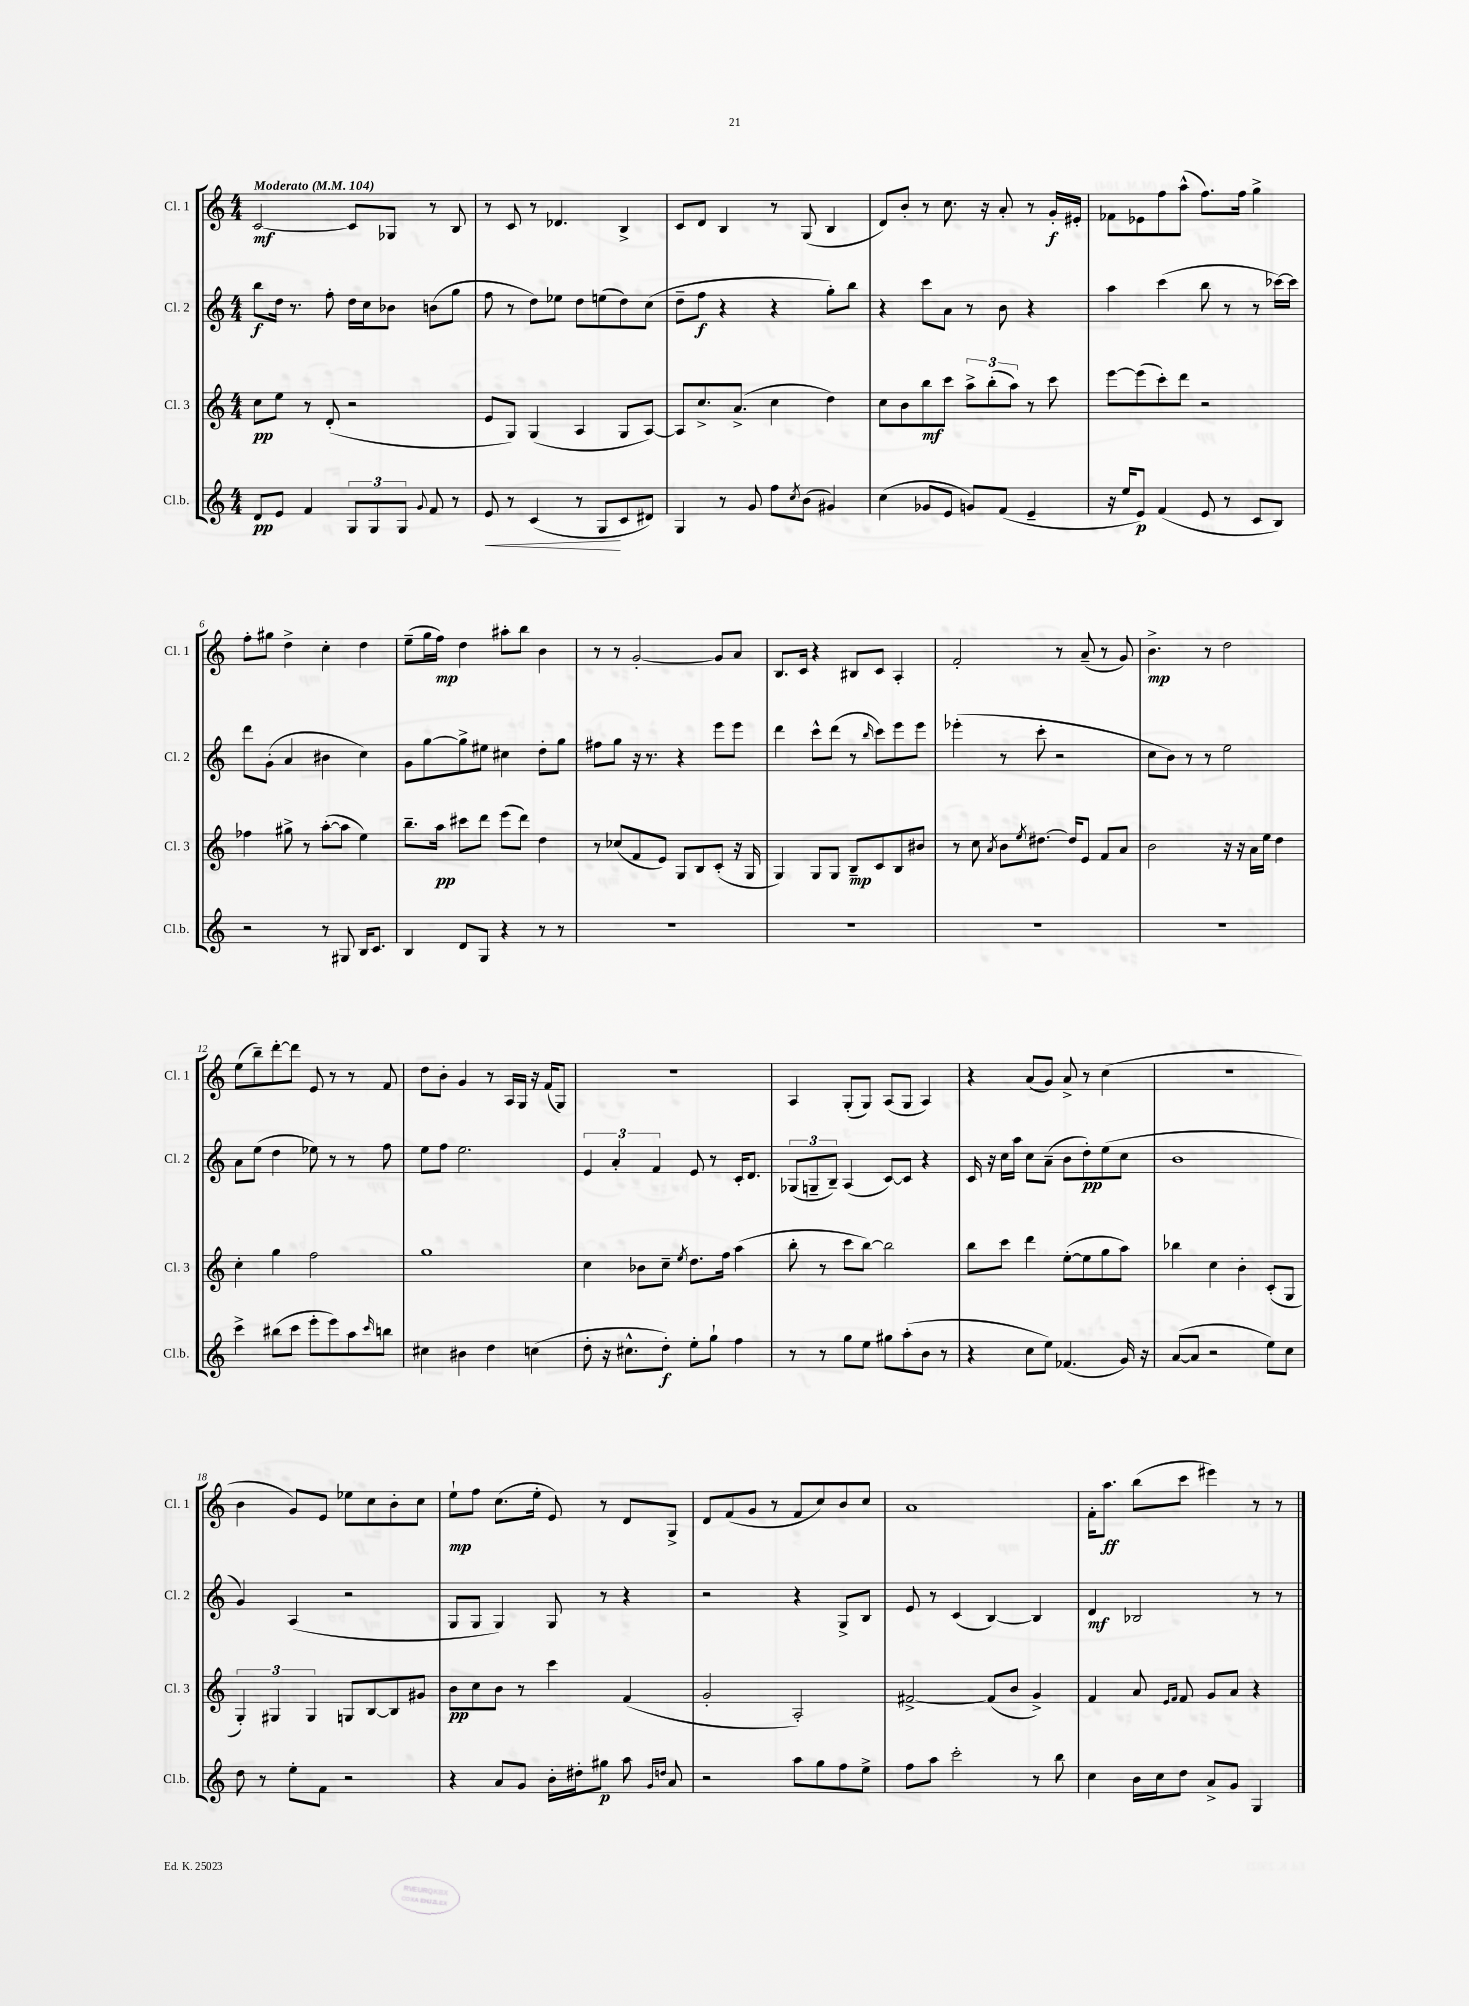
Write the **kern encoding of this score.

**kern	**dynam	**kern	**dynam	**kern	**dynam	**kern	**dynam
*part4	*part4	*part3	*part3	*part2	*part2	*part1	*part1
*staff4	*staff4	*staff3	*staff3	*staff2	*staff2	*staff1	*staff1
*I"Cl.b.	*	*I"Cl. 3	*	*I"Cl. 2	*	*I"Cl. 1	*
*I'Cl.b.	*	*I'Cl. 3	*	*I'Cl. 2	*	*I'Cl. 1	*
*clefG2	*	*clefG2	*	*clefG2	*	*clefG2	*
*k[]	*	*k[]	*	*k[]	*	*k[]	*
*M4/4	*	*M4/4	*	*M4/4	*	*M4/4	*
*MM104	*	*MM104	*	*MM104	*	*MM104	*
=1	=1	=1	=1	=1	=1	=1	=1
!	!	!	!	!	!	!LO:TX:a:B:t=Moderato	!
8d/L	pp	8cc\L	pp	8bb\L	f	[2c/	mf
8e/J	.	8ee\J	.	16dd\Jk	.	.	.
.	.	.	.	8.r	.	.	.
4f/	.	8r	.	.	.	.	.
.	.	(8d'/	.	8ff'\	.	.	.
12G/L	.	2r	.	16dd\LL	.	8c/L]	.
.	.	.	.	16cc\J	.	.	.
12G/	.	.	.	.	.	.	.
.	.	.	.	8b-X\J	.	8G-X/J	.
12G/J	.	.	.	.	.	.	.
8qqg/	.	.	.	.	.	.	.
8f/	.	.	.	(8bn\L	.	8r	.
8r	.	.	.	8gg\J	.	8B/	.
=2	=2	=2	=2	=2	=2	=2	=2
!	!LO:HP:b	!	!	!	!	!	!
8e/	<	8e/L	.	8ff\	.	8r	.
8r	.	8G/J)	.	8r	.	8c/	.
(4c/	.	(4G/	.	8dd\L)	.	8r	.
.	.	.	.	8ee-X\J	.	4.d-X/	.
8r	.	4A/	.	8dd\L	.	.	.
8G/L	.	.	.	(8een\	.	.	.
8c/	[	8G/L	.	8dd\)	.	4B^/	.
8d#X/J)	.	[8A/J)	.	(8cc\J	.	.	.
=3	=3	=3	=3	=3	=3	=3	=3
4G/	.	8A/L]	.	8dd~\L	.	8c/L	.
.	.	8.cc^/	.	8ff\J	f	8d/J	.
8r	.	.	.	4r	.	4B/	.
.	.	(8.a^/J	.	.	.	.	.
8g/	.	.	.	.	.	.	.
8ff\L	.	4cc\	.	4r	.	8r	.
8qcc/	.	.	.	.	.	.	.
(8b\J	.	.	.	.	.	(8G/	.
4g#X/)	.	4dd\)	.	8gg'\L)	.	4B/	.
.	.	.	.	8bb\J	.	.	.
=4	=4	=4	=4	=4	=4	=4	=4
(4cc\	.	8cc\L	.	4r	.	8d/L)	.
.	.	8b\	.	.	.	8b'/J	.
8g-X/L	.	8bb\	mf	8ccc\L	.	8r	.
8e/J	.	8ccc\J	.	8a\J	.	8.cc\	.
8gn/L)	.	12aa^\L	.	8r	.	.	.
.	.	.	.	.	.	16r	.
.	.	(12bb'\	.	.	.	.	.
(8f/J	.	.	.	8b\	.	8a'/	.
.	.	12aa\J)	.	.	.	.	.
4e~/	.	8r	.	4r	.	8r	.
.	.	8ccc\	.	.	.	16g'/LL	f
.	.	.	.	.	.	16e#X'/JJ	.
=5	=5	=5	=5	=5	=5	=5	=5
16r	.	[8eee\L	.	4aa\	.	8f-X\L	.
16ee/KL	.	.	.	.	.	.	.
8e/J)	p	(8eee\]	.	.	.	8e-X\	.
(4f/	.	8ccc'\)	.	(4ccc\	.	8ff\	.
.	.	8ddd\J	.	.	.	(8aa^^\J	.
8e/	.	2r	.	8bb\	.	8.ff\L)	.
8r	.	.	.	8r	.	.	.
.	.	.	.	.	.	16ff\Jk	.
8c/L	.	.	.	8r	.	4gg^\	.
8B/J)	.	.	.	[16ccc-X\LL)	.	.	.
.	.	.	.	16ccc-\JJ]	.	.	.
!!LO:LB:g=z
=6	=6	=6	=6	=6	=6	=6	=6
2r	.	4ff-X\	.	8ddd\L	.	8ff'\L	.
.	.	.	.	(8g'\J	.	8gg#X\J	.
.	.	8gg#X^\	.	4a/	.	4dd^\	.
.	.	8r	.	.	.	.	.
8r	.	([8aa'\L	.	4b#X\	.	4cc'\	.
8G#X/	.	8aa\J]	.	.	.	.	.
16B/KL	.	4ee\)	.	4cc\)	.	4dd\	.
8.c/J	.	.	.	.	.	.	.
=7	=7	=7	=7	=7	=7	=7	=7
4B/	.	8.bb~\L	.	8g\L	.	(8ee~\L	.
.	.	.	.	[8gg\	.	16gg\L	.
.	.	16aa\Jk	pp	.	.	16ff\JJ)	mp
8d/L	.	8ccc#X\L	.	8gg^\]	.	4dd\	.
8G/J	.	8ddd\J	.	8ee#X\J	.	.	.
4r	.	(8eee\L	.	4cc#X\	.	8aa#X'\L	.
.	.	8ddd\J)	.	.	.	8bb\J	.
8r	.	4dd\	.	8dd'\L	.	4b\	.
8r	.	.	.	8gg\J	.	.	.
=8	=8	=8	=8	=8	=8	=8	=8
1r	.	8r	.	8ff#X\L	.	8r	.
.	.	(8cc-X/L	.	8gg\J	.	8r	.
.	.	8f/	.	16r	.	[2g'/	.
.	.	.	.	8.r	.	.	.
.	.	8e/J)	.	.	.	.	.
.	.	8G/L	.	4r	.	.	.
.	.	8B/	.	.	.	.	.
.	.	(8c'/J	.	8eee\L	.	8g/L]	.
.	.	16r	.	8eee\J	.	8a/J	.
.	.	16G/	.	.	.	.	.
=9	=9	=9	=9	=9	=9	=9	=9
1r	.	4G/)	.	4ddd\	.	8.B/L	.
.	.	.	.	.	.	16c/Jk	.
.	.	8G/L	.	8ccc^^\L	.	4r	.
.	.	8G/J	.	(8ddd\J	.	.	.
.	.	8B~/L	mp	8r	.	8B#X/L	.
.	.	.	.	16qqbb/	.	.	.
.	.	8c/	.	8ccc\L)	.	8c/J	.
.	.	8B/	.	8eee\	.	4A'/	.
.	.	8b#X/J	.	8eee\J	.	.	.
=10	=10	=10	=10	=10	=10	=10	=10
1r	.	8r	.	(4eee-X'\	.	2f'/	.
.	.	8cc\	.	.	.	.	.
.	.	8qa/	.	.	.	.	.
.	.	8b\L	.	8r	.	.	.
.	.	8qee/	.	.	.	.	.
.	.	[8.dd#X\J	.	8ccc'\	.	.	.
.	.	.	.	2r	.	8r	.
.	.	16dd#/KL]	.	.	.	.	.
.	.	8e/J	.	.	.	(8a~/	.
.	.	8f/L	.	.	.	8r	.
.	.	8a/J	.	.	.	8g/)	.
=11	=11	=11	=11	=11	=11	=11	=11
1r	.	2b\	.	8cc\L	.	4.b^\	mp
.	.	.	.	8b\J)	.	.	.
.	.	.	.	8r	.	.	.
.	.	.	.	8r	.	8r	.
.	.	16r	.	2ee\	.	2dd\	.
.	.	16r	.	.	.	.	.
.	.	16a\LL	.	.	.	.	.
.	.	16ee\JJ	.	.	.	.	.
.	.	4dd\	.	.	.	.	.
!!LO:LB:g=z
=12	=12	=12	=12	=12	=12	=12	=12
4ccc^\	.	4cc'\	.	8a\L	.	(8ee\L	.
.	.	.	.	(8ee\J	.	8bb~\)	.
(8bb#X\L	.	4gg\	.	4dd\	.	[8ddd'\	.
8ccc\J	.	.	.	.	.	8ddd\J]	.
8eee'\L	.	2ff\	.	8ee-X\)	.	8e/	.
8eee\)	.	.	.	8r	.	8r	.
8aa\	.	.	.	8r	.	8r	.
16qqccc/	.	.	.	.	.	.	.
8bbn\J	.	.	.	8ff\	.	8f/	.
=13	=13	=13	=13	=13	=13	=13	=13
4cc#X\	.	1gg	.	8ee\L	.	8dd\L	.
.	.	.	.	8ff\J	.	8b'\J	.
4b#X\	.	.	.	2.ee\	.	4g/	.
4dd\	.	.	.	.	.	8r	.
.	.	.	.	.	.	16A/LL	.
.	.	.	.	.	.	16G/JJ	.
(4ccn\	.	.	.	.	.	16r	.
.	.	.	.	.	.	(16f/KL	.
.	.	.	.	.	.	8G/J)	.
=14	=14	=14	=14	=14	=14	=14	=14
8dd'\	.	4cc\	.	6e/	.	1r	.
16r	.	.	.	.	.	.	.
.	.	.	.	6a'/	.	.	.
8.cc#X^^\L	.	.	.	.	.	.	.
.	.	8b-X\L	.	.	.	.	.
.	.	.	.	6f/	.	.	.
8dd'\J)	f	8cc~\J	.	.	.	.	.
.	.	8qee/	.	.	.	.	.
8ee'\L	.	8.dd\L	.	8e/	.	.	.
8gg`\J	.	.	.	8r	.	.	.
.	.	16ff\Jk	.	.	.	.	.
4ff\	.	(4aa\	.	16c'/KL	.	.	.
.	.	.	.	8.d/J	.	.	.
=15	=15	=15	=15	=15	=15	=15	=15
8r	.	8bb'\	.	(12G-X/L	.	4A/	.
.	.	.	.	12Gn~/	.	.	.
8r	.	8r	.	.	.	.	.
.	.	.	.	12B~/J)	.	.	.
8gg\L	.	8ccc\L	.	(4A/	.	(8G'/L	.
8ee\J	.	[8bb\J)	.	.	.	8G/J)	.
8gg#X\L	.	2bb\]	.	[8c/L)	.	(8A/L	.
(8aa'\	.	.	.	8c/J]	.	8G/J	.
8b\J	.	.	.	4r	.	4A/)	.
8r	.	.	.	.	.	.	.
=16	=16	=16	=16	=16	=16	=16	=16
4r	.	8bb\L	.	16c/	.	4r	.
.	.	.	.	16r	.	.	.
.	.	8ccc\J	.	16cc\LL	.	.	.
.	.	.	.	16aa\JJ	.	.	.
8cc\L	.	4ddd\	.	8cc\L	.	(8a/L	.
8ee\J)	.	.	.	(8a~\J	.	8g/J)	.
(4.f-X/	.	([8ee'\L	.	8b\L	.	8a^/	.
.	.	8ee\]	.	8dd'\)	pp	8r	.
.	.	8gg\	.	(8ee\	.	(4cc\	.
16g/)	.	8aa\J)	.	8cc\J	.	.	.
16r	.	.	.	.	.	.	.
=17	=17	=17	=17	=17	=17	=17	=17
([8a/L	.	4bb-X\	.	1b	.	1r	.
8a/J]	.	.	.	.	.	.	.
2r	.	4cc\	.	.	.	.	.
.	.	4b'\	.	.	.	.	.
8ee\L)	.	(8c'/L	.	.	.	.	.
8cc\J	.	8G/J	.	.	.	.	.
!!LO:LB:g=z
=18	=18	=18	=18	=18	=18	=18	=18
8dd\	.	6G'/)	.	4g/)	.	4b\	.
8r	.	.	.	.	.	.	.
.	.	6G#X/	.	.	.	.	.
8ee'\L	.	.	.	(4A/	.	8g/L)	.
.	.	6G#/	.	.	.	.	.
8f\J	.	.	.	.	.	8e/J	.
2r	.	8Gn/L	.	2r	.	8ee-X\L	.
.	.	[8B/	.	.	.	8cc\	.
.	.	8B/]	.	.	.	8b'\	.
.	.	8g#X/J	.	.	.	8cc\J	.
=19	=19	=19	=19	=19	=19	=19	=19
4r	.	8b\L	pp	8G/L	.	8ee`\L	mp
.	.	8cc\	.	8G/J	.	8ff\J	.
8a/L	.	8b\J	.	4G/)	.	(8.cc\L	.
8g/J	.	8r	.	.	.	.	.
.	.	.	.	.	.	16ee'\Jk	.
16b'\LL	.	4ccc\	.	8G/	.	8e/)	.
16dd#X'\J	.	.	.	.	.	.	.
8gg#X\J	p	.	.	8r	.	8r	.
8aa\	.	(4f/	.	4r	.	8d/L	.
16qqg/LL	.	.	.	.	.	.	.
16qqddn/JJ	.	.	.	.	.	.	.
8a/	.	.	.	.	.	8G^/J	.
=20	=20	=20	=20	=20	=20	=20	=20
2r	.	2g'/	.	2r	.	8d/L	.
.	.	.	.	.	.	(8f/	.
.	.	.	.	.	.	8g/J	.
.	.	.	.	.	.	8r	.
8aa\L	.	2A'/)	.	4r	.	8f/L	.
8gg\	.	.	.	.	.	8cc/)	.
8ff\	.	.	.	8G^/L	.	8b/	.
8ee^\J	.	.	.	8B/J	.	8cc/J	.
=21	=21	=21	=21	=21	=21	=21	=21
8ff\L	.	[2f#X^/	.	8e/	.	1a	.
8aa\J	.	.	.	8r	.	.	.
2ccc'\	.	.	.	(4c/	.	.	.
.	.	(8f#/L]	.	[4B/)	.	.	.
.	.	8b/J	.	.	.	.	.
8r	.	4g^/)	.	4B/]	.	.	.
8bb\	.	.	.	.	.	.	.
=22	=22	=22	=22	=22	=22	=22	=22
4cc\	.	4f/	.	4d/	mf	16f'\KL	.
.	.	.	.	.	.	8.aa\J	ff
16b\LL	.	8a/	.	2B-X/	.	(8bb\L	.
16cc\J	.	.	.	.	.	.	.
.	.	16qqe/LL	.	.	.	.	.
.	.	16qqf/JJ	.	.	.	.	.
8dd\J	.	8f/	.	.	.	8ccc\J	.
8a^/L	.	8g/L	.	.	.	4eee#X\)	.
8g/J	.	8a/J	.	.	.	.	.
4G/	.	4r	.	8r	.	8r	.
.	.	.	.	8r	.	8r	.
==	==	==	==	==	==	==	==
*-	*-	*-	*-	*-	*-	*-	*-
